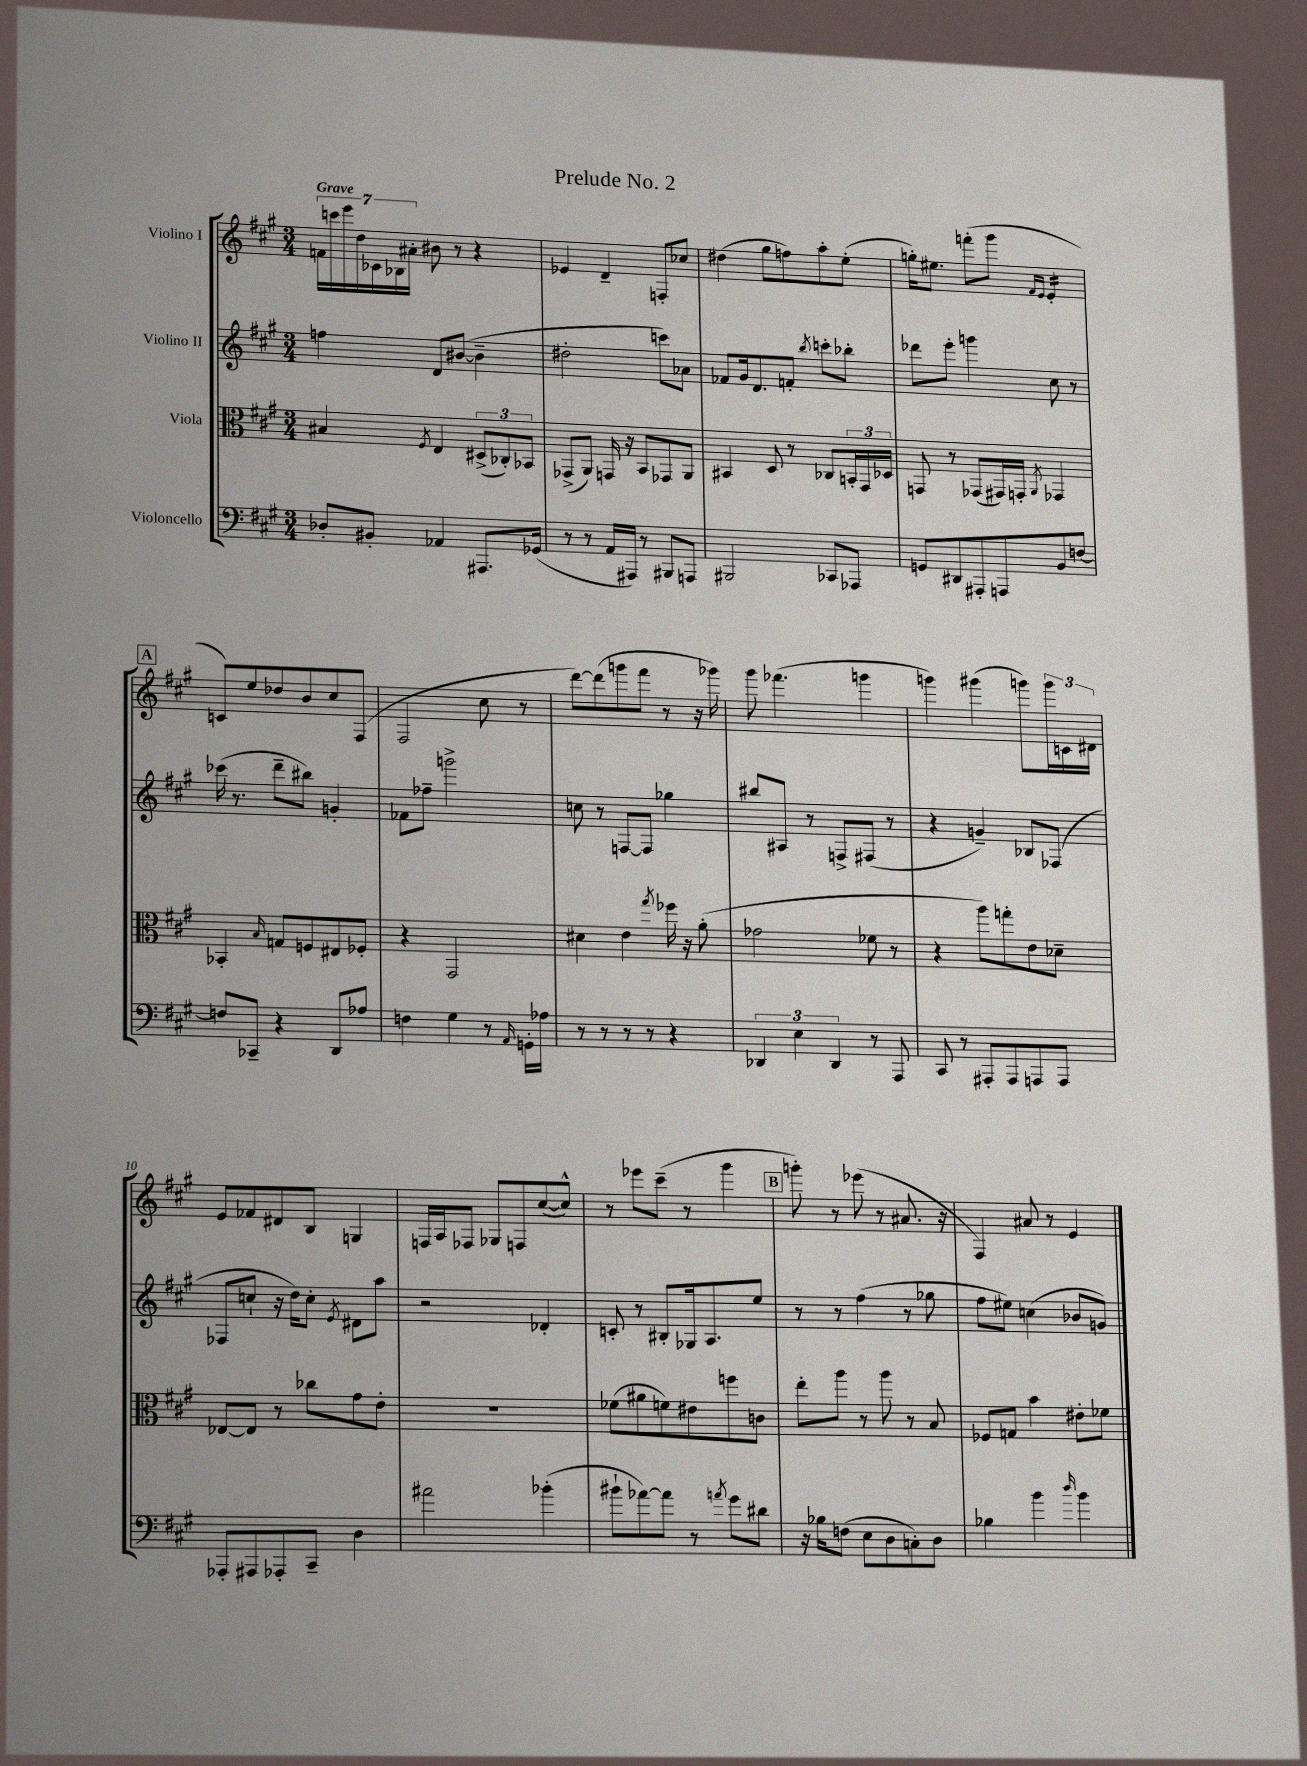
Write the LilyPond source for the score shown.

\header { title = "Prelude No. 2" }
<<
\new StaffGroup <<
\new Staff = "s0" \with { instrumentName = "Violino I" } {
    \clef treble \key a \major \numericTimeSignature \time 3/4 \tempo "Grave"
    \tuplet 7/4 { f'16 c'''16 e'''16 d''16 ces'16 bes16 ais'16-. } bis'8 r8 r4 |
    ees'4 d'4-- f8-. ces''8 |
    dis''4( gis''8 f''8) a''8-. e''8-.( |
    g''16-.) eis''8. f'''8-.( gis'''8 \grace { fis'16 e'16 } e'4:16-. |
    \mark \markup { \box "A" } c'8) e''8 des''8 b'8 cis''8 fis8( |
    fis2 cis''8 r8 |
    d'''8~) d'''8( g'''8 fis'''8 r8 r16 ges'''16) |
    gis'''8 fes'''4.( g'''4 |
    g'''4) gis'''4( g'''8) \tuplet 3/2 { g'''16 c'16 dis'16 } |
    e'8 fes'8 dis'8 b8 g4 |
    f16 a16 fes8 ges8 f8 cis''8~( cis''8-^) |
    r8 ees'''8 cis'''8--( r8 gis'''4 |
    \mark \markup { \box "B" } g'''8-.) r8 ees'''8( r8 ais'8. r16 |
    fis4) ais'8 r8 e'4 \bar "|." |
}
\new Staff = "s1" \with { instrumentName = "Violino II" } {
    \clef treble \key a \major \numericTimeSignature \time 3/4
    f''4 d'8 bis'8~( bis'4-- |
    dis''2-. c'''8) aes'8 |
    fes'8 gis'16 d'8. f'8-. \acciaccatura { b''8 } c'''8-. bes''8-. |
    des'''8 e'''8-. g'''4 cis''8 r8 |
    \mark \markup { \box "A" } ces'''16( r8. d'''8-- bis''8) g'4-. |
    fes'8 fes''8-- g'''2-> |
    c''8 r8 f8~ f8 ges''4 |
    bis''8 ais8 r8 f8-> fis8( r8 |
    r4 g'4--) bes8 fes8( |
    fes8 c''8-! r16 d''16) c''8-. \acciaccatura { e'8 } dis'8 a''8 |
    r2 des'4-. |
    c'8-. r8 bis8-. ges16 a8. e''8 |
    \mark \markup { \box "B" } r8 r8 fis''4( r8 ges''8 |
    fis''8 eis''8) c''4( bes'8 g'8) \bar "|." |
}
\new Staff = "s2" \with { instrumentName = "Viola" } {
    \clef alto \key a \major \numericTimeSignature \time 3/4
    bis4 \acciaccatura { fis8 } e4 \tuplet 3/2 { dis8->( ces8-.) bes,8 } |
    ges,8->( a,8) g,16 r16 b,8 ges,8 a,8 |
    bis,4 d8 r8 ces8 \tuplet 3/2 { b,16-. gis,16 des16 } |
    g,8 r8 ges,8( gis,16) g,16-. \acciaccatura { a,8 } ges,4 |
    \mark \markup { \box "A" } bes,4-. \grace { b16 } g8 f8 eis8 fes8-. |
    r4 gis,2 |
    dis'4 e'4 \acciaccatura { gis''8 } fes''16 r16 a'8-.( |
    ges'2 fes'8 r8 |
    r4 a''8) g''8-. e'8 des'8-- |
    ees8~ ees8 r8 ces''8 gis'8 e'8-. |
    R2. |
    fes'8( ais'8 f'8) eis'8 f''8 c'8 |
    \mark \markup { \box "B" } e''8-. a''8 r8 a''8 r8 b8 |
    fes8 g8 b'4 eis'8-. fes'8 \bar "|." |
}
\new Staff = "s3" \with { instrumentName = "Violoncello" } {
    \clef bass \key a \major \numericTimeSignature \time 3/4
    des8-. bis,8-. aes,4 ais,,8. ges,16( |
    r8 r8 a,16 ais,,16) r8 bis,,8 a,,8 |
    bis,,2 ces,8 aes,,8 |
    g,8 dis,8 ais,,8-. a,,8 b,8 f8~ |
    \mark \markup { \box "A" } f8 ces,8-- r4 d,8 aes8 |
    f4 gis4 r8 \grace { a,16 } g,16-. aes16 |
    r8 r8 r8 r8 r4 |
    \tuplet 3/2 { des,4 e4 des,4 } r8 a,,8 |
    cis,8 r8 ais,,8-. ais,,8 a,,8 a,,8 |
    aes,,8-. ais,,8 aes,,8-. cis,8-- d4 |
    ais'2 bes'4-.( |
    bis'8-! aes'8~) aes'8 r8 \acciaccatura { a'8 } gis'8 dis'8 |
    \mark \markup { \box "B" } r16 bes16 f8( e8 d8 c8-.) d8 |
    bes4 b'4 \grace { d''16 } b'4 \bar "|." |
}
>>
>>
